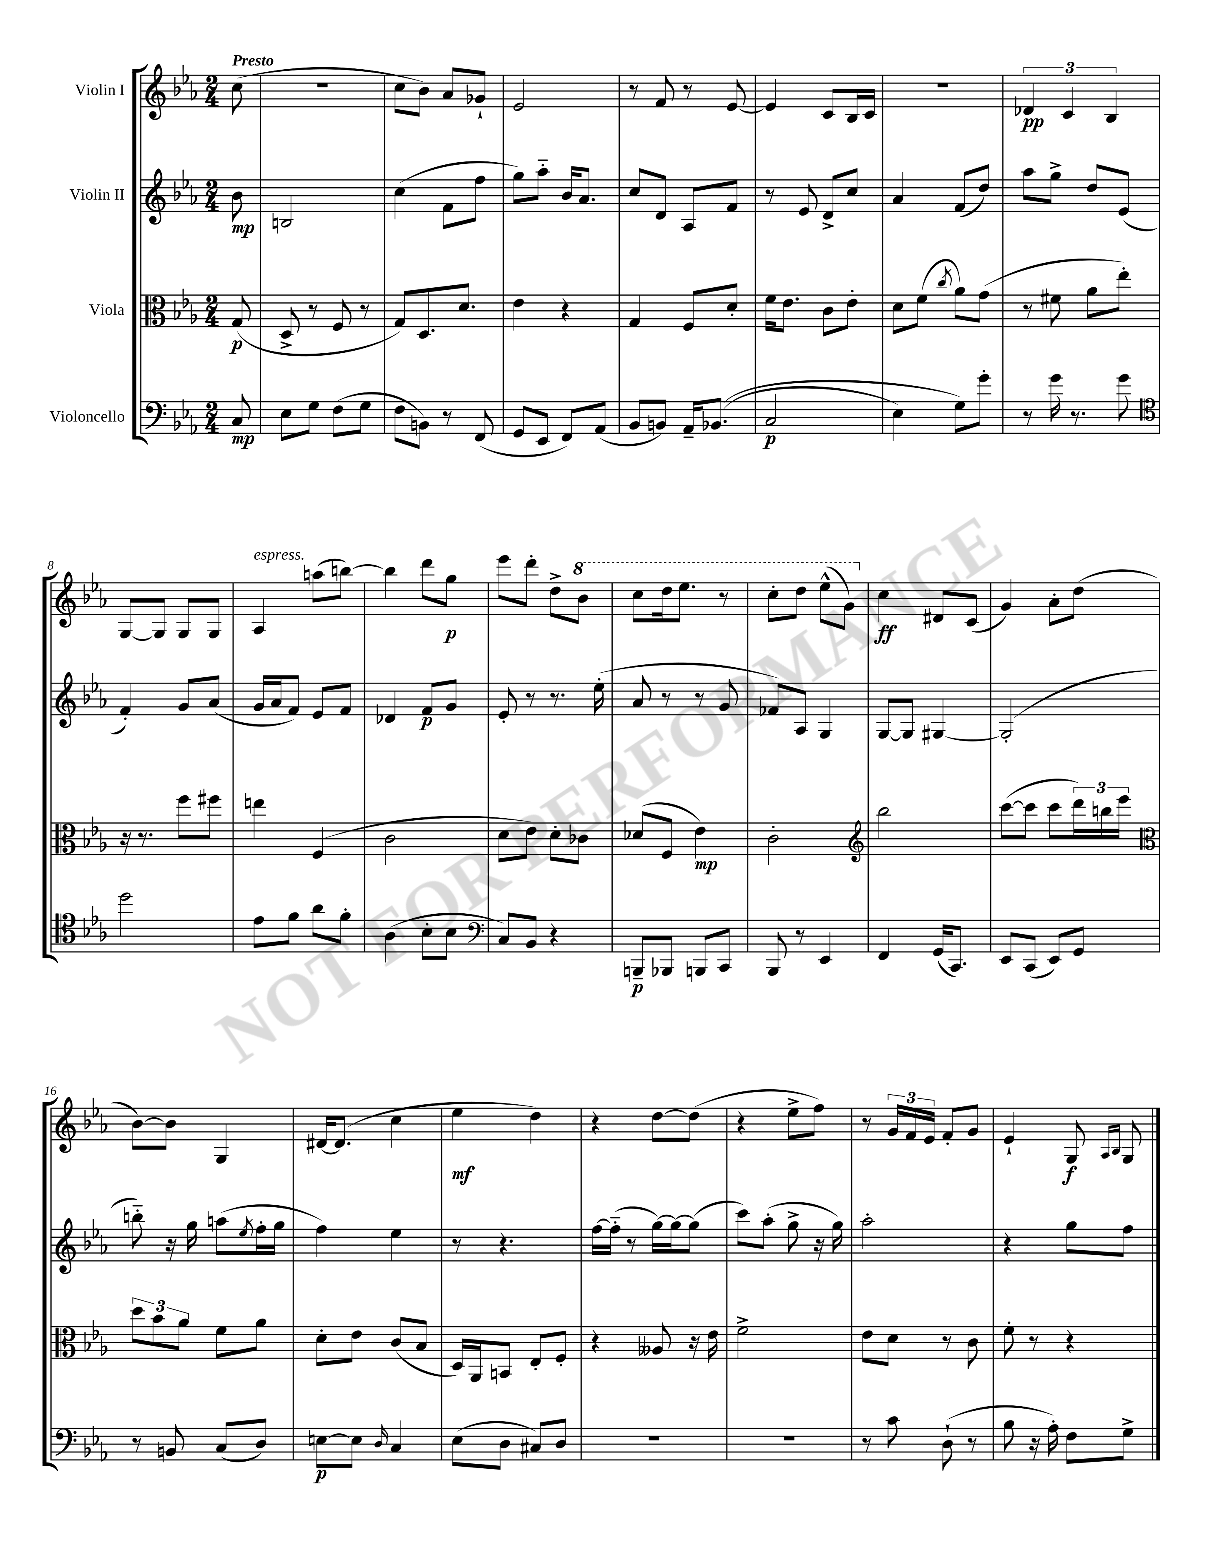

**kern	**dynam	**kern	**dynam	**kern	**dynam	**kern	**dynam
*part4	*part4	*part3	*part3	*part2	*part2	*part1	*part1
*staff4	*staff4	*staff3	*staff3	*staff2	*staff2	*staff1	*staff1
*I"Violoncello	*	*I"Viola	*	*I"Violin II	*	*I"Violin I	*
*clefF4	*	*clefC3	*	*clefG2	*	*clefG2	*
*k[b-e-a-]	*	*k[b-e-a-]	*	*k[b-e-a-]	*	*k[b-e-a-]	*
*M2/4	*	*M2/4	*	*M2/4	*	*M2/4	*
=	=	=	=	=	=	=	=
!	!	!	!	!	!	!LO:TX:a:B:t=Presto	!
8C/	mp	(8G/	p	8b-\	mp	(8cc\	.
=1	=1	=1	=1	=1	=1	=1	=1
8E-\L	.	8D^/	.	2Bn/	.	2r	.
8G\J	.	8r	.	.	.	.	.
(8F\L	.	8F/	.	.	.	.	.
8G\J	.	8r	.	.	.	.	.
=2	=2	=2	=2	=2	=2	=2	=2
8F\L	.	8G/L)	.	(4cc\	.	8cc\L	.
8BBn\J)	.	8.D/	.	.	.	8b-\J)	.
8r	.	.	.	8f\L	.	8a-/L	.
.	.	8.d/J	.	.	.	.	.
(8FF/	.	.	.	8ff\J	.	8g-X`/J	.
=3	=3	=3	=3	=3	=3	=3	=3
8GG/L	.	4e-\	.	8gg\L)	.	2e-/	.
8EE-/J	.	.	.	8aa-\J	.	.	.
8FF/L)	.	4r	.	16b-/KL	.	.	.
.	.	.	.	8.a-/J	.	.	.
(8AA-/J	.	.	.	.	.	.	.
=4	=4	=4	=4	=4	=4	=4	=4
8BB-/L	.	4G/	.	8cc/L	.	8r	.
8BBn/J)	.	.	.	8d/J	.	8f/	.
16AA-~/KL	.	8F/L	.	8A-/L	.	8r	.
((8.BB-X/J	.	.	.	.	.	.	.
.	.	8d'/J	.	8f/J	.	[8e-/	.
=5	=5	=5	=5	=5	=5	=5	=5
2C/	p	16f\KL	.	8r	.	4e-/]	.
.	.	8.e-\J	.	.	.	.	.
.	.	.	.	8e-/	.	.	.
.	.	8c\L	.	8d^/L	.	8c/L	.
.	.	8e-'\J	.	8cc/J	.	16B-/L	.
.	.	.	.	.	.	16c/JJ	.
=6	=6	=6	=6	=6	=6	=6	=6
4E-\)	.	8d\L	.	4a-/	.	2r	.
.	.	(8f\J	.	.	.	.	.
.	.	8qcc/	.	.	.	.	.
8G\L)	.	8a-\L)	.	(8f/L	.	.	.
8g'\J	.	(8g\J	.	8dd/J)	.	.	.
=7	=7	=7	=7	=7	=7	=7	=7
8r	.	8r	.	8aa-\L	.	6d-X/	pp
16g\	.	8f#X\	.	8gg^\J	.	.	.
.	.	.	.	.	.	6c/	.
8.r	.	.	.	.	.	.	.
.	.	8a-\L	.	8dd/L	.	.	.
.	.	.	.	.	.	6B-/	.
8g\	.	8ee-'\J)	.	(8e-/J	.	.	.
!!LO:LB:g=z
=8	=8	=8	=8	=8	=8	=8	=8
*clefC4	*	*	*	*	*	*	*
2dd\	.	16r	.	4f'/)	.	[8G/L	.
.	.	8.r	.	.	.	.	.
.	.	.	.	.	.	8G/J]	.
.	.	8ff\L	.	8g/L	.	8G/L	.
.	.	8ff#X\J	.	(8a-/J	.	8G/J	.
=9	=9	=9	=9	=9	=9	=9	=9
!	!	!	!	!	!	!LO:TX:a:i:t=espress.	!
8e-\L	.	4een\	.	16g/LL	.	4A-/	.
.	.	.	.	16a-/J	.	.	.
8f\J	.	.	.	8f/J)	.	.	.
8a-\L	.	(4F/	.	8e-/L	.	(8aan\L	.
8f'\J	.	.	.	8f/J	.	[8bbn\J)	.
=10	=10	=10	=10	=10	=10	=10	=10
(4A-\	.	2c\	.	4d-X/	.	4bb\]	.
8B-'\L	.	.	.	8f/L	p	8ddd\L	.
8B-\J	.	.	.	8g/J	.	8gg\J	p
=11	=11	=11	=11	=11	=11	=11	=11
*clefF4	*	*	*	*	*	*	*
8C/L)	.	8d\L	.	8e-'/	.	8eee-\L	.
8BB-/J	.	8e-\J)	.	8r	.	8ddd'\J	.
4r	.	8d'\L	.	8.r	.	8dd^\L	.
*	*	*	*	*	*	*8va	*
.	.	8c-X\J	.	.	.	8bb-\J	.
.	.	.	.	(16ee-'\	.	.	.
=12	=12	=12	=12	=12	=12	=12	=12
8BBBn~/L	p	(8d-X/L	.	8a-/	.	8ccc\L	.
8BBB-X/J	.	8F/J	.	8r	.	16ddd\k	.
.	.	.	.	.	.	8.eee-\J	.
8BBBn/L	.	4e-\)	mp	8r	.	.	.
8CC/J	.	.	.	8g/	.	8r	.
=13	=13	=13	=13	=13	=13	=13	=13
8BBB-/	.	2c'\	.	8f-X/L)	.	8ccc'\L	.
8r	.	.	.	8A-/J	.	8ddd\J	.
4EE-/	.	.	.	4G/	.	(8eee-^^\L	.
.	.	.	.	.	.	8gg\J)	.
=14	=14	=14	=14	=14	=14	=14	=14
*	*	*clefG2	*	*	*	*	*
*	*	*	*	*	*	*X8va	*
4FF/	.	2bb-\	.	[8G/L	.	4cc\	ff
.	.	.	.	8G/J]	.	.	.
(16GG/KL	.	.	.	[4G#X/	.	8d#X/L	.
8.CC/J)	.	.	.	.	.	.	.
.	.	.	.	.	.	(8c/J	.
=15	=15	=15	=15	=15	=15	=15	=15
8EE-/L	.	([8ccc\L	.	(2G#'/]	.	4g/)	.
(8CC/J	.	8ccc\J]	.	.	.	.	.
8EE-/L)	.	8ccc\L	.	.	.	8a-'\L	.
8GG/J	.	24ddd\L)	.	.	.	(8dd\J	.
.	.	24bbn\	.	.	.	.	.
.	.	24eee-\JJ	.	.	.	.	.
!!LO:LB:g=z
=16	=16	=16	=16	=16	=16	=16	=16
*	*	*clefC3	*	*	*	*	*
8r	.	12dd\L	.	8bbn\)	.	[8b-\L)	.
.	.	12b-\	.	.	.	.	.
8BBn/	.	.	.	16r	.	8b-\J]	.
.	.	12a-\J	.	.	.	.	.
.	.	.	.	16gg\	.	.	.
(8C/L	.	8f\L	.	(8aan\L	.	4G/	.
.	.	.	.	8qee-/	.	.	.
8D/J)	.	8a-\J	.	16ff'\L	.	.	.
.	.	.	.	16gg\JJ	.	.	.
=17	=17	=17	=17	=17	=17	=17	=17
[8En\L	p	8d'\L	.	4ff\)	.	[16d#X/KL	.
.	.	.	.	.	.	(8.d#/J]	.
8E\J]	.	8e-\J	.	.	.	.	.
16qqD/	.	.	.	.	.	.	.
4C/	.	(8c/L	.	4ee-\	.	4cc\	.
.	.	8B-/J	.	.	.	.	.
=18	=18	=18	=18	=18	=18	=18	=18
(8E-\L	.	16D/LL)	.	8r	.	4ee-\	mf
.	.	16AA-/J	.	.	.	.	.
8D\J	.	8BBn/J	.	4.r	.	.	.
8C#X/L)	.	8E-'/L	.	.	.	4dd\)	.
8D/J	.	8F'/J	.	.	.	.	.
=19	=19	=19	=19	=19	=19	=19	=19
2r	.	4r	.	[16ff\LL	.	4r	.
.	.	.	.	(16ff\JJ]	.	.	.
.	.	.	.	8r	.	.	.
.	.	8A--X/	.	[16gg\LL)	.	[8dd\L	.
.	.	.	.	16gg\J_	.	.	.
.	.	16r	.	(8gg\J]	.	(8dd\J]	.
.	.	16e-\	.	.	.	.	.
=20	=20	=20	=20	=20	=20	=20	=20
2r	.	2f^\	.	8ccc\L)	.	4r	.
.	.	.	.	(8aa-'\J	.	.	.
.	.	.	.	8gg^\	.	8ee-^\L	.
.	.	.	.	16r	.	8ff\J)	.
.	.	.	.	16gg\)	.	.	.
=21	=21	=21	=21	=21	=21	=21	=21
8r	.	8e-\L	.	2aa-'\	.	8r	.
8c\	.	8d\J	.	.	.	24g/LL	.
.	.	.	.	.	.	24f/	.
.	.	.	.	.	.	24e-/JJ	.
(8D`\	.	8r	.	.	.	8f'/L	.
8r	.	8c\	.	.	.	8g/J	.
=22	=22	=22	=22	=22	=22	=22	=22
8B-\	.	8f'\	.	4r	.	4e-`/	.
16r	.	8r	.	.	.	.	.
16A-'\)	.	.	.	.	.	.	.
8F\L	.	4r	.	8gg\L	.	8G/	f
.	.	.	.	.	.	16qqA-/LL	.
.	.	.	.	.	.	16qqB-/JJ	.
8G^\J	.	.	.	8ff\J	.	8G/	.
==	==	==	==	==	==	==	==
*-	*-	*-	*-	*-	*-	*-	*-
